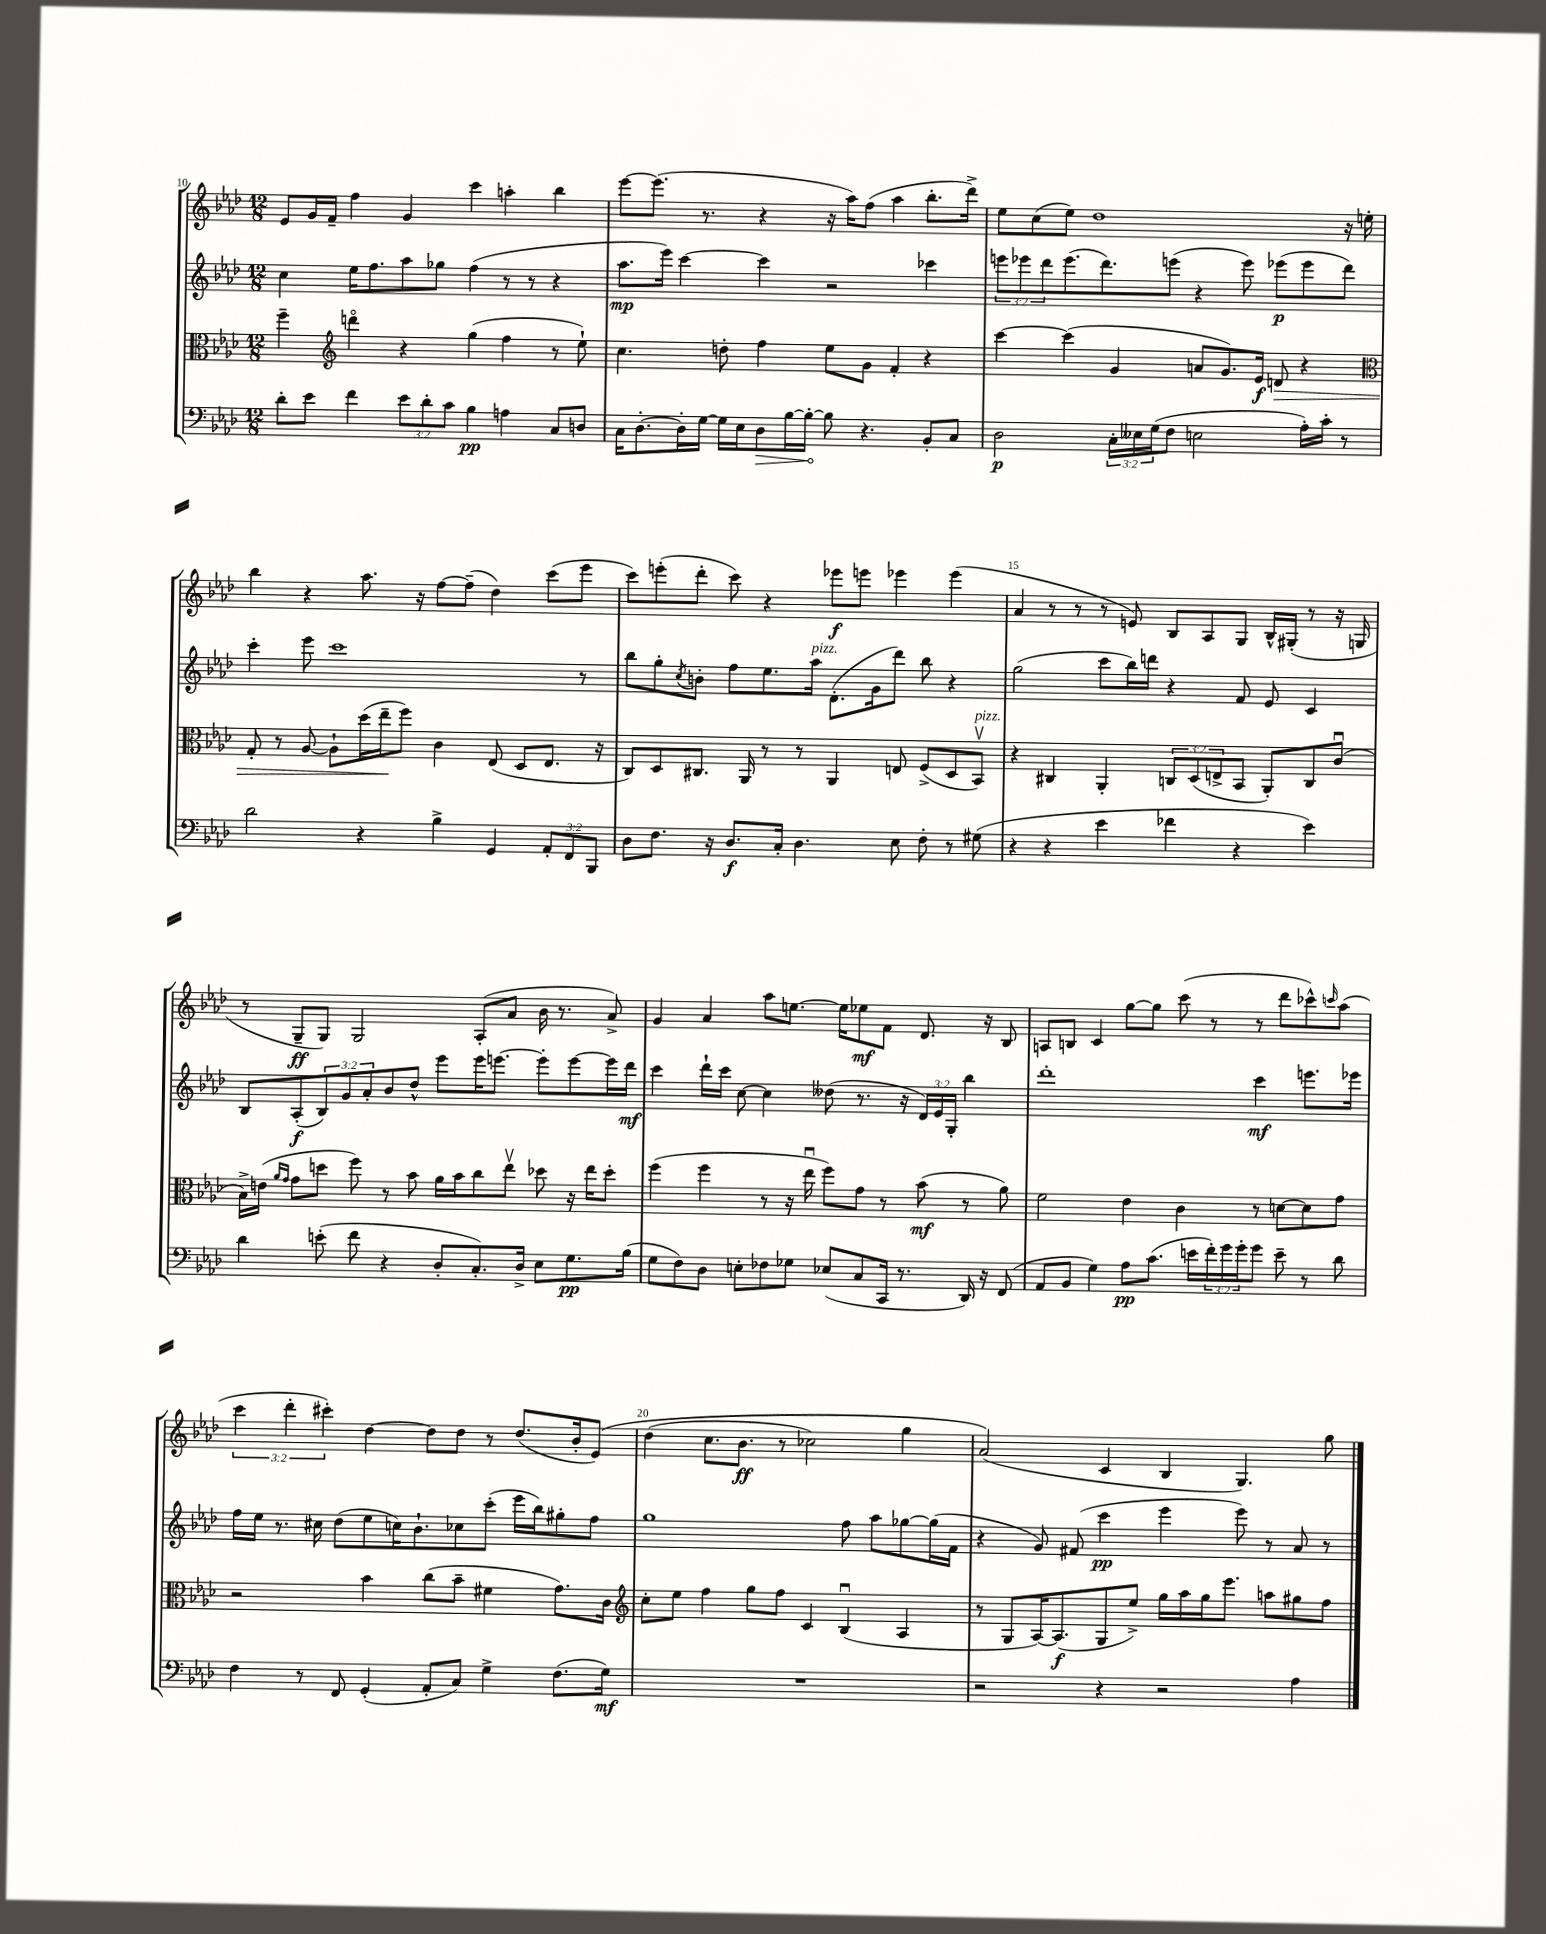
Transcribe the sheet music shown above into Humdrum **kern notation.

**kern	**dynam	**kern	**dynam	**kern	**dynam	**kern	**dynam
*part4	*part4	*part3	*part3	*part2	*part2	*part1	*part1
*staff4	*staff4	*staff3	*staff3	*staff2	*staff2	*staff1	*staff1
*clefF4	*	*clefC3	*	*clefG2	*	*clefG2	*
*k[b-e-a-d-]	*	*k[b-e-a-d-]	*	*k[b-e-a-d-]	*	*k[b-e-a-d-]	*
*M12/8	*	*M12/8	*	*M12/8	*	*M12/8	*
=10	=10	=10	=10	=10	=10	=10	=10
8d-'\L	.	4ff~\	.	4cc\	.	8e-/L	.
8e-\J	.	.	.	.	.	16g/L	.
.	.	.	.	.	.	16f~/JJ	.
*	*	*clefG2	*	*	*	*	*
4f\	.	4dddn\	.	16ee-\KL	.	4ff\	.
.	.	.	.	8.ff\	.	.	.
12e-\L	.	4r	.	8aa-\	.	4g/	.
12d-'\	.	.	.	.	.	.	.
.	.	.	.	8gg-X\J	.	.	.
12c\J	.	.	.	.	.	.	.
4B-\	pp	(4gg\	.	(4ff\	.	4ccc\	.
4An\	.	4ff\	.	8r	.	4aan'\	.
.	.	.	.	8r	.	.	.
8C/L	.	8r	.	4r	.	4bb-\	.
8Dn/J	.	8ee-`\)	.	.	.	.	.
=11	=11	=11	=11	=11	=11	=11	=11
16C\KL	.	4.cc\	.	8.aa-\L	mp	[8eee-\L	.
[8.D-'\	.	.	.	.	.	.	.
.	.	.	.	.	.	(8.eee-\J]	.
.	.	.	.	16eee-\Jk)	.	.	.
16D-'\L]	.	.	.	[4ccc\	.	.	.
[16G\JJ	.	.	.	.	.	8.r	.
16G\LL]	.	8ddn'\	.	.	.	.	.
16E-\J	.	.	.	.	.	.	.
!	!LO:HP:b	!	!	!	!	!	!
8D-\	>	4ff\	.	4ccc\]	.	4r	.
[16B-\L	.	.	.	.	.	.	.
16B-'\JJ_	.	.	.	.	.	.	.
8B-\]	]	8ee-\L	.	2r	.	16r	.
.	.	.	.	.	.	16aa-\KL)	.
4.r	.	8g\J	.	.	.	(8ff\J	.
.	.	4f'/	.	.	.	4aa-\	.
8BB-'/L	.	4r	.	4ccc-X\	.	8.bb-'\L	.
8C/J	.	.	.	.	.	.	.
.	.	.	.	.	.	16ddd-^\Jk)	.
=12	=12	=12	=12	=12	=12	=12	=12
2D-\	p	[4ccc\	.	12eeen\L	.	8ee-\L	.
.	.	.	.	12eee-X\	.	.	.
.	.	.	.	.	.	(8cc\	.
.	.	.	.	12ddd-\	.	.	.
.	.	(4ccc\]	.	(8.eee-\	.	8ee-\J)	.
.	.	.	.	.	.	1dd-	.
.	.	.	.	8.ddd-\)	.	.	.
24C'\LL	.	4g/	.	.	.	.	.
24E--X\	.	.	.	.	.	.	.
(24G\J	.	.	.	.	.	.	.
8F\J	.	.	.	(8eeen\J	.	.	.
2En\	.	8an/L	.	4r	.	.	.
.	.	8.g/)	.	.	.	.	.
.	.	.	.	8eee\)	.	.	.
.	.	16e-/Jk	f	.	.	.	.
!	!	!	!LO:HP:b	!	!	!	!
.	.	8dn/	>	(8eee-X\L	p	.	.
16A-'\LL)	.	4r	.	8eee-\	.	.	.
16c'\JJ	.	.	.	.	.	.	.
8r	.	.	.	8ddd-\J)	.	16r	.
.	.	.	.	.	.	16een'\	.
!!LO:LB:g=z
=13	=13	=13	=13	=13	=13	=13	=13
*	*	*clefC3	*	*	*	*	*
2d-\	.	8G'/	.	4ccc'\	.	4bb-\	.
.	.	8r	.	.	.	.	.
.	.	[8A-/	.	8eee-\	.	4r	.
.	.	8A-`\L]	.	1ccc	.	.	.
4r	.	(16dd-\L	.	.	.	8.aa-\	.
.	.	16ee-~\J	.	.	.	.	.
.	.	8ff\J)	]	.	.	.	.
.	.	.	.	.	.	16r	.
4B-^\	.	4c\	.	.	.	[8ff\L	.
.	.	.	.	.	.	(8ff~\J]	.
4GG/	.	(8E-/	.	.	.	4dd-\)	.
.	.	8D-/L	.	.	.	.	.
12AA-'/L	.	8.E-/J	.	.	.	(8ccc\L	.
12FF/	.	.	.	.	.	.	.
.	.	.	.	8r	.	8eee-\J	.
12BBB-/J	.	.	.	.	.	.	.
.	.	16r	.	.	.	.	.
=14	=14	=14	=14	=14	=14	=14	=14
8D-\L	.	8C/L)	.	8bb-\L	.	8ccc\L)	.
8.F\J	.	8D-/	.	8gg'\	.	(8eeen'\	.
.	.	.	.	8qcc/	.	.	.
.	.	8.C#X/J	.	8bn'\J	.	8ddd-'\J	.
16r	.	.	.	.	.	.	.
8.D-/L	f	.	.	8ff\L	.	8ccc\)	.
.	.	16AA-/	.	.	.	.	.
.	.	8r	.	8.ee-\	.	4r	.
16C'/Jk	.	.	.	.	.	.	.
4.D-\	.	8r	.	.	.	.	.
!	!	!	!	!LO:TX:a:i:t=pizz.	!	!	!
.	.	.	.	16aa-\Jk	.	.	.
.	.	4AA-/	.	(8.d-'\L	.	8eee-X\L	f
.	.	.	.	.	.	8eeen\J	.
.	.	.	.	16g\k	.	.	.
8E-\	.	8En/	.	8ddd-\J)	.	4eee-X\	.
8F'\	.	(8F^/L	.	8bb-\	.	.	.
8r	.	8D-/	.	4r	.	(4eee-\	.
!	!	!LO:TX:a:i:t=pizz.	!	!	!	!	!
(8G#X\	.	8BB-v/J)	.	.	.	.	.
=15	=15	=15	=15	=15	=15	=15	=15
4r	.	4r	.	(2gg\	.	4a-/	.
4r	.	4C#X/	.	.	.	8r	.
.	.	.	.	.	.	8r	.
4e-\	.	4AA-'/	.	8ccc\L	.	8r	.
.	.	.	.	16bb-\L)	.	8en/)	.
.	.	.	.	16dddn\JJ	.	.	.
4f-X\	.	12Cn/L	.	4r	.	8B-/L	.
.	.	(12D-/	.	.	.	.	.
.	.	.	.	.	.	8A-/	.
.	.	12En^/	.	.	.	.	.
4r	.	8BB-/J	.	8f/	.	8G/J	.
.	.	8AA-'/L)	.	8e-/	.	16B-^^/LL	.
.	.	.	.	.	.	(16G#X'/JJ	.
4e-\)	.	8C/	.	4c/	.	8r	.
.	.	(8cu/J	.	.	.	16r	.
.	.	.	.	.	.	16Gn/	.
!!LO:LB:g=z
=16	=16	=16	=16	=16	=16	=16	=16
4d-\	.	16B-^\LL)	.	8B-/L	.	8r	.
.	.	(16en\JJ	.	.	.	.	.
.	.	16qqa-/LL	.	.	.	.	.
.	.	16qqg/JJ	.	.	.	.	.
.	.	8g\L	.	(8A-'/	f	8G~/L	ff
(8en'\	.	8ddn\J	.	12B-/)	.	8G/J)	.
.	.	.	.	12g/	.	.	.
8f\	.	8ff\)	.	.	.	2G/	.
.	.	.	.	12a-'/	.	.	.
4r	.	8r	.	8b-/	.	.	.
.	.	8b-\	.	8dd-^^/J	.	.	.
8D-'/L	.	16a-\LL	.	8eee-\L	.	.	.
.	.	16b-\J	.	.	.	.	.
8.C'/)	.	8cc\	.	16eee-\K	.	(8A-'/L	.
.	.	.	.	[8.eeen\J	.	.	.
.	.	8ee-v\J	.	.	.	8a-/J	.
16D-^/Jk	.	.	.	.	.	.	.
8E-\L	.	8dd-X\	.	8eee'\L]	.	16b-\	.
.	.	.	.	.	.	8.r	.
8.G\	pp	16r	.	[8eee\	.	.	.
.	.	16ee-\KL	.	.	.	.	.
.	.	8dd-'\J	.	16eee\L]	.	8a-^/)	.
(16B-\Jk	.	.	.	16ddd-\JJ	mf	.	.
=17	=17	=17	=17	=17	=17	=17	=17
8G\L	.	(4ff\	.	4ccc\	.	4g/	.
8F\)	.	.	.	.	.	.	.
8D-\J	.	4ff\	.	16ddd-`\LL	.	4a-/	.
.	.	.	.	16ccc\JJ	.	.	.
8En'\L	.	.	.	[8cc\	.	.	.
8F-X\	.	8r	.	4cc\]	.	8aa-\L	.
8G-X\J	.	16r	.	.	.	[8.een\J	.
.	.	16ee-u\	.	.	.	.	.
(8E-X/L	.	8ff\L)	.	(8dd--X\	.	.	.
.	.	.	.	.	.	16ee\KL]	.
8C/	.	8g\J	.	8.r	.	8ee-X\	mf
16CC/Jk	.	8r	.	.	.	8f\J	.
8.r	.	.	.	16r	.	.	.
.	.	(8b-\	mf	24d-/LL)	.	8.d-/	.
.	.	.	.	24e-/	.	.	.
.	.	.	.	24G'/JJ	.	.	.
16DD-/)	.	8r	.	4bb-\	.	.	.
16r	.	.	.	.	.	16r	.
(8FF/	.	8a-\)	.	.	.	8B-/	.
=18	=18	=18	=18	=18	=18	=18	=18
8AA-/L	.	2f\	.	1ddd-'	.	8An/L	.
8BB-/J	.	.	.	.	.	8Bn/J	.
4G\)	.	.	.	.	.	4c/	.
8A-\L	pp	4e-\	.	.	.	[8gg\L	.
(8.c\J	.	.	.	.	.	8gg\J]	.
.	.	4c\	.	.	.	(8ccc\	.
16en\LL	.	.	.	.	.	.	.
24f'\)	.	.	.	.	.	8r	.
24g\	.	.	.	.	.	.	.
24g'\J	.	.	.	.	.	.	.
8g\J	.	8r	.	4ccc\	mf	8r	.
8e~\	.	[8dn\L	.	.	.	8ddd-\L	.
8r	.	8d\]	.	8.eeen\L	.	8ccc-X^^\)	.
.	.	.	.	.	.	16qqcccn/	.
8d-\	.	8g\J	.	.	.	(8aa-\J	.
.	.	.	.	16eee-X\Jk	.	.	.
!!LO:LB:g=z
=19	=19	=19	=19	=19	=19	=19	=19
4F\	.	2r	.	16ff\LL	.	6ccc\	.
.	.	.	.	16ee-\JJ	.	.	.
.	.	.	.	8.r	.	.	.
.	.	.	.	.	.	6ddd-'\	.
8r	.	.	.	.	.	.	.
.	.	.	.	16cc#X\	.	.	.
.	.	.	.	.	.	6ccc#X'\)	.
8FF/	.	.	.	(8dd-\L	.	.	.
(4GG'/	.	4b-\	.	8ee-\	.	[4dd-\	.
.	.	.	.	16ccn\K)	.	.	.
.	.	.	.	8.b-`\	.	.	.
8AA-'/L	.	(8cc\L	.	.	.	8dd-\L]	.
8C/J)	.	8b-~\J	.	8cc-X\	.	8dd-\J	.
4G^\	.	4f#X\	.	(8ccc'\J	.	8r	.
.	.	.	.	16eee-\LL	.	(8.dd-/L	.
.	.	.	.	16bb-\J)	.	.	.
(8.F\L	.	8.g\L)	.	8gg#X'\	.	.	.
.	.	.	.	.	.	16b-'/k	.
.	.	.	.	8ff\J	.	(8e-/J)	.
16G\Jk)	mf	16c\Jk	.	.	.	.	.
=20	=20	=20	=20	=20	=20	=20	=20
*	*	*clefG2	*	*	*	*	*
1.r	.	8cc'\L	.	1gg	.	(4dd-\	.
.	.	8ee-\J	.	.	.	.	.
.	.	4ff\	.	.	.	8.cc\L	.
.	.	.	.	.	.	8.b-\J	ff
.	.	8gg\L	.	.	.	.	.
.	.	8ff\J	.	.	.	8r	.
.	.	4c/	.	.	.	2cc-X\)	.
.	.	(4B-u/	.	8ff\	.	.	.
.	.	.	.	8aa-\L	.	.	.
.	.	4A-/	.	[8gg-X\	.	4gg\	.
.	.	.	.	(16gg-\L]	.	.	.
.	.	.	.	16f\JJ	.	.	.
=21	=21	=21	=21	=21	=21	=21	=21
2r	.	8r	.	4r	.	(2a-/)	.
.	.	8G/L	.	.	.	.	.
.	.	[16A-/K)	.	8g/)	.	.	.
.	.	(8.A-/]	f	.	.	.	.
.	.	.	.	(8f#X/	.	.	.
4r	.	8G/	.	4ccc\	pp	4c/	.
.	.	8ee-^/J)	.	.	.	.	.
2r	.	16gg\LL	.	4eee-\	.	4B-/	.
.	.	16aa-\	.	.	.	.	.
.	.	16gg\J	.	.	.	.	.
.	.	8.eee-\J	.	.	.	.	.
.	.	.	.	8eee-\)	.	4.G/)	.
.	.	8aan\L	.	8r	.	.	.
4A-\	.	8gg#X\	.	8a-/	.	.	.
.	.	8ff\J	.	8r	.	8gg\	.
==	==	==	==	==	==	==	==
*-	*-	*-	*-	*-	*-	*-	*-
